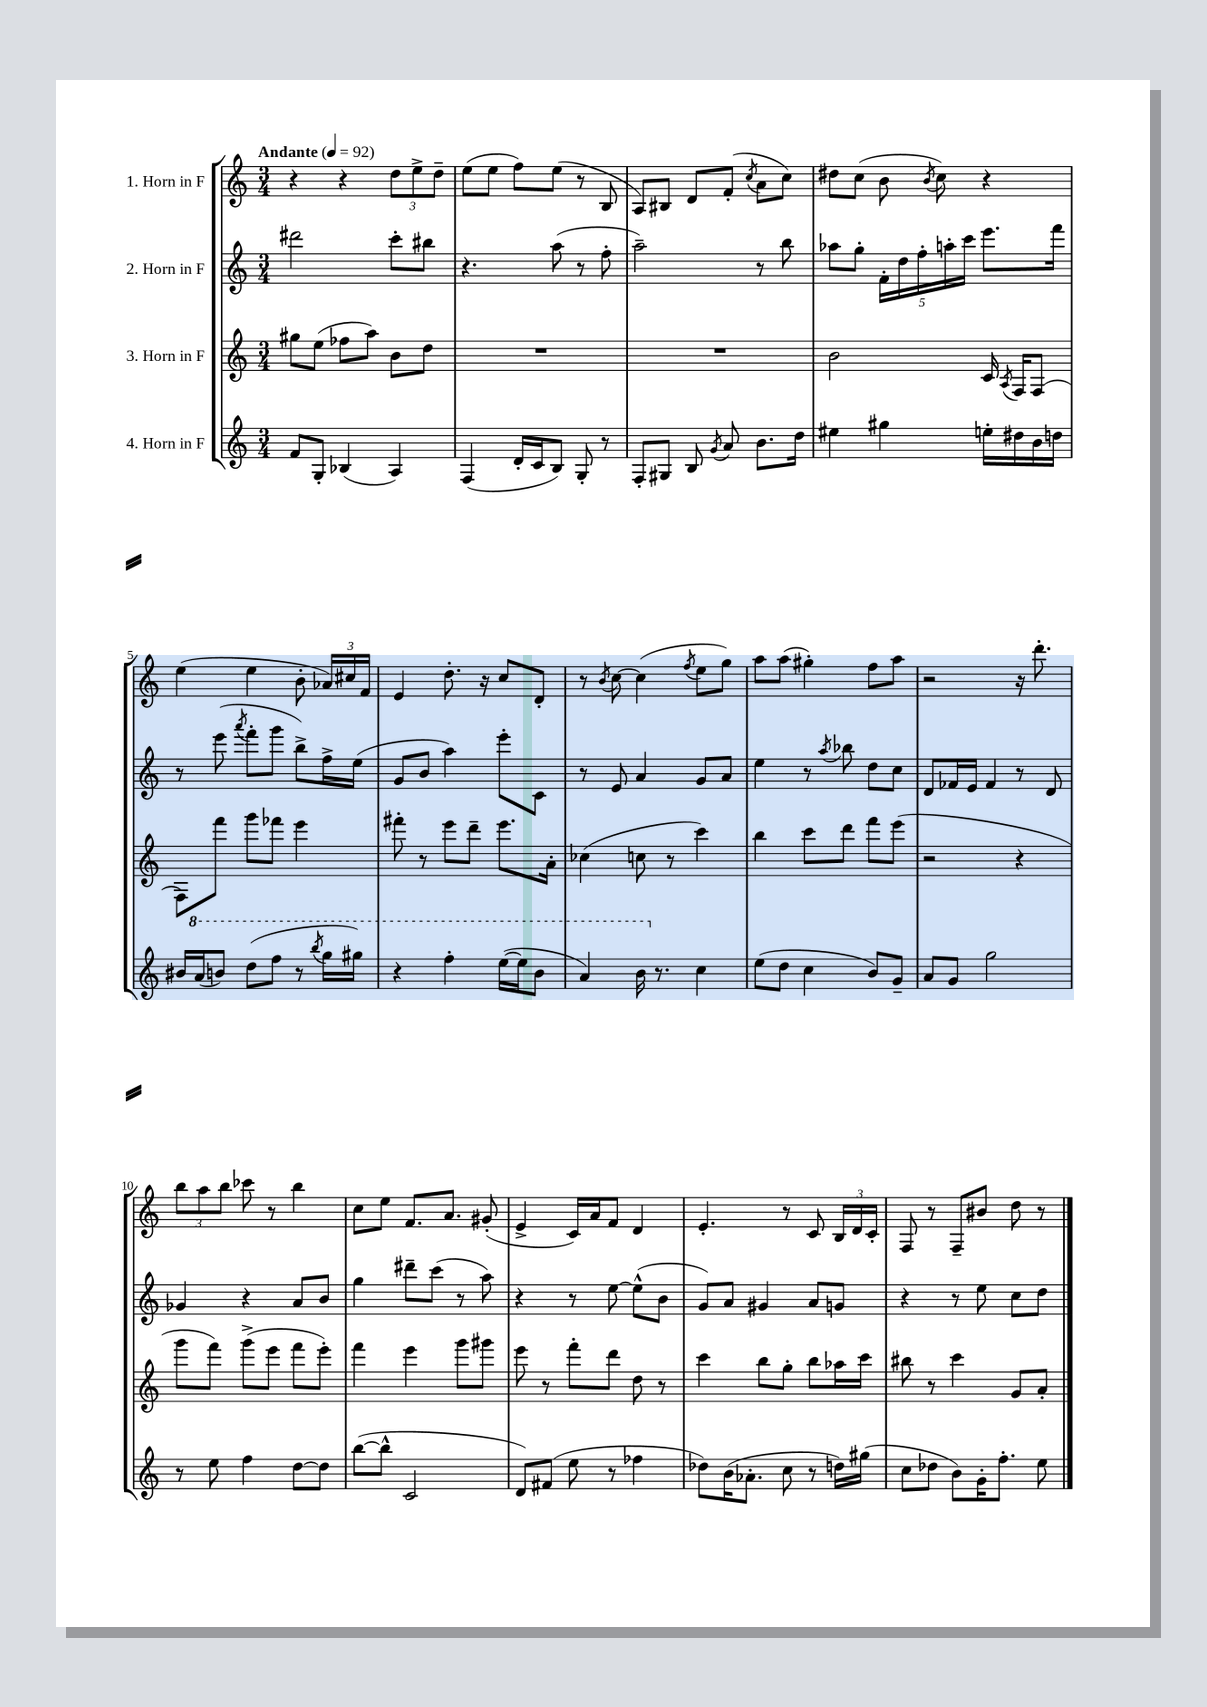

**kern	**kern	**kern	**kern
*staff4	*staff3	*staff2	*staff1
*clefG2	*clefG2	*clefG2	*clefG2
*k[]	*k[]	*k[]	*k[]
*M3/4	*M3/4	*M3/4	*M3/4
*MM92	*MM92	*MM92	*MM92
8f	8gg#	2ddd#	4r
8G'	(8ee	.	.
(4B-	8ff-	.	4r
.	8aa)	.	.
4A)	8b	8ccc'	12dd
.	.	.	12ee^
.	8dd	8bb#	.
.	.	.	12dd~
=	=	=	=
(4F	2.r	4.r	(8ee
.	.	.	8ee
16d'	.	.	8ff)
16c	.	.	.
8B)	.	(8aa	(8ee
8G'	.	8r	8r
8r	.	8ff'	8B
=	=	=	=
8F'	2.r	2aa~)	8A)
8G#	.	.	8B#
8B	.	.	8d
8qg	.	.	.
8a	.	.	(8f'
.	.	.	8qcc
8.b	.	8r	8a
.	.	8bb	8cc)
16dd	.	.	.
=	=	=	=
4ee#	2b	8aa-	8dd#
.	.	8gg'	(8cc
4gg#	.	20f'	8b
.	.	20dd	.
.	.	20ff'	.
.	.	.	8qb
.	.	.	8cc)
.	.	20aa'	.
.	.	20ccc	.
16ee'	16c	8.eee	4r
.	8qA	.	.
16dd#	16F	.	.
16b	(8F	.	.
16dd	.	16fff	.
=	=	=	=
16b#	8F)	8r	(4ee
(16aa	.	.	.
8bb)	8fff	(8eee	.
.	.	8qaaa	.
(8ddd	8ggg	8fff'	4ee
8fff	8fff-	8ggg	.
8r	4eee	8bb^)	8b'
8qbbb	.	.	.
16ggg	.	16ff^	24a-)
.	.	.	24cc#
16ggg#)	.	(16ee	.
.	.	.	24f
=	=	=	=
4r	8fff#'	8g	4e
.	8r	8b	.
4fff'	8eee	4aa)	8.dd'
.	8ddd~	.	.
.	.	.	16r
([16eee	8.eee	8eee'	8cc
16eee]	.	.	.
8bb	.	8c	8d'
.	16a'	.	.
=	=	=	=
4aa)	(4cc-	8r	8r
.	.	.	8qb
.	.	8e	[8cc
16bb	8cc	4a	(4cc]
8.r	.	.	.
.	8r	.	.
.	.	.	8qff
4cc	4ccc)	8g	8ee
.	.	8a	8gg)
=	=	=	=
(8ee	4bb	4ee	8aa
8dd	.	.	(8aa
4cc	8ccc	8r	4gg#')
.	.	8qaa	.
.	8ddd	8bb-	.
8b)	8fff	8dd	8ff
8g~	(8eee	8cc	8aa
=	=	=	=
8a	2r	8d	2r
8g	.	16f-	.
.	.	16e	.
2gg	.	4f-	.
.	4r	8r	16r
.	.	.	8.ddd'
.	.	8d	.
=	=	=	=
8r	8ggg	4g-	12bb
.	.	.	12aa
8ee	8fff)	.	.
.	.	.	12bb
4ff	(8ggg^	4r	8ccc-
.	8eee	.	8r
[8dd	8fff	8a	4bb
8dd]	8eee')	8b	.
=	=	=	=
([8bb	4fff	4gg	8cc
8bb^^]	.	.	8ee
2c	4eee	8ddd#~	8.f
.	.	(8ccc	.
.	.	.	8.a
.	8ggg	8r	.
.	8ggg#	8aa)	(8g#'
=	=	=	=
8d)	8eee	4r	4e^
(8f#	8r	.	.
8ee	8fff'	8r	16c)
.	.	.	16a
8r	8ddd	[8ee	8f
4ff-	8dd	(8ee^^]	4d
.	8r	8b	.
=	=	=	=
8dd-)	4ccc	8g)	4.e'
(16b	.	8a	.
8.a-'	.	.	.
.	8bb	4g#	.
8cc	8gg'	.	8r
8r	8bb	8a	8c
16dd)	16aa-	8g	24B
.	.	.	24d
(16gg#	16ccc	.	.
.	.	.	24c'
=	=	=	=
8cc	8bb#	4r	8F
8dd-	8r	.	8r
8b)	4ccc	8r	8F~
16g'	.	8ee	8b#
8.ff'	.	.	.
.	8g	8cc	8dd
8ee	8a'	8dd	8r
==	==	==	==
*-	*-	*-	*-
